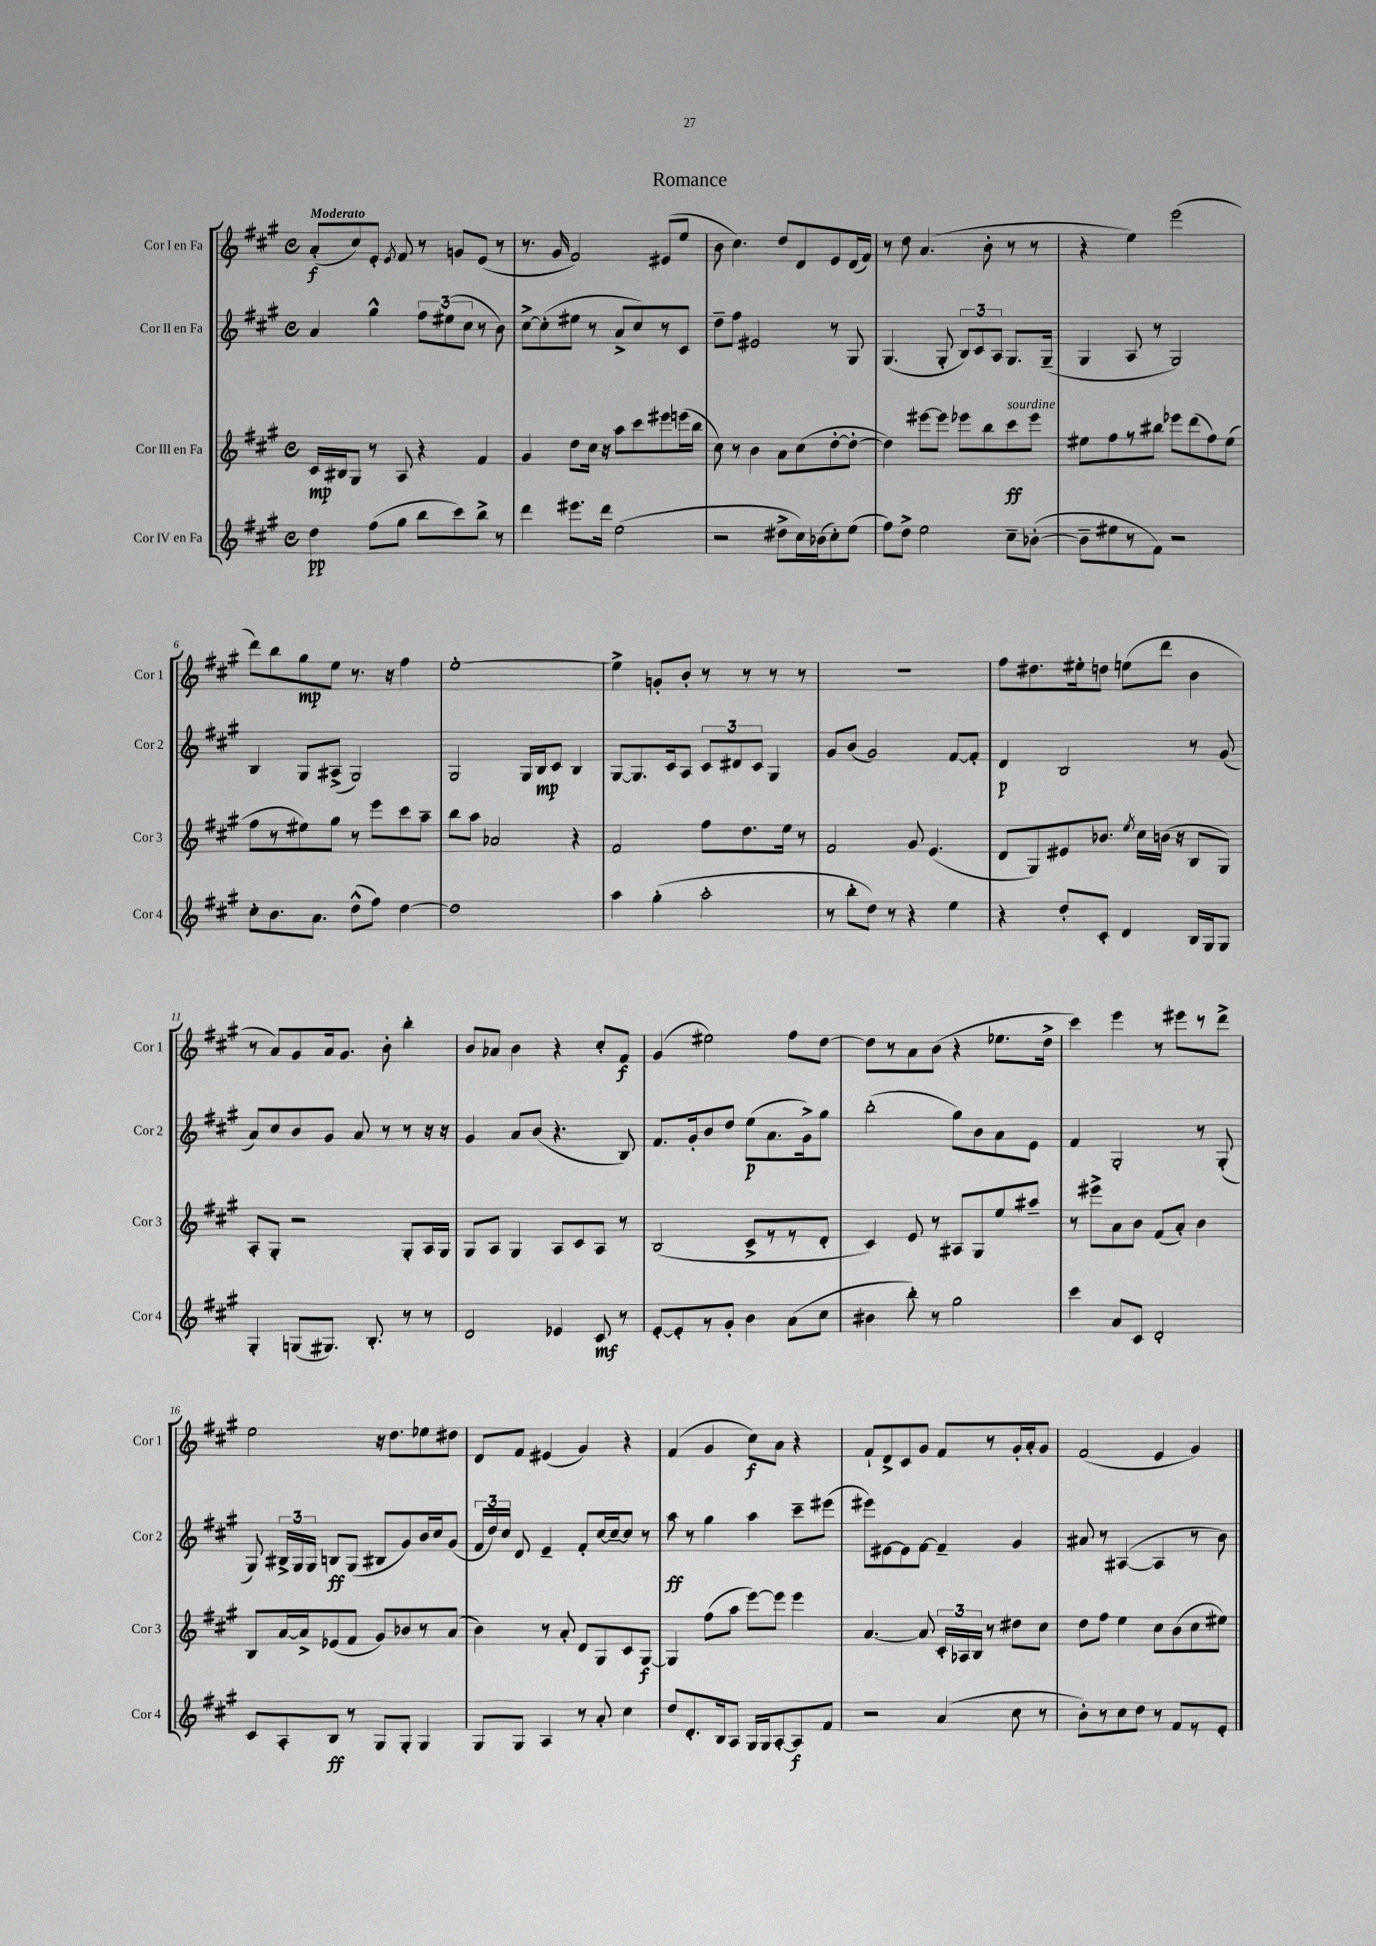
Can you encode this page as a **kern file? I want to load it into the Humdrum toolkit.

**kern	**dynam	**kern	**dynam	**kern	**dynam	**kern	**dynam
*part4	*part4	*part3	*part3	*part2	*part2	*part1	*part1
*staff4	*staff4	*staff3	*staff3	*staff2	*staff2	*staff1	*staff1
*I"Cor IV en Fa	*	*I"Cor III en Fa	*	*I"Cor II en Fa	*	*I"Cor I en Fa	*
*I'Cor 4	*	*I'Cor 3	*	*I'Cor 2	*	*I'Cor 1	*
*clefG2	*	*clefG2	*	*clefG2	*	*clefG2	*
*k[f#c#g#]	*	*k[f#c#g#]	*	*k[f#c#g#]	*	*k[f#c#g#]	*
*M4/4	*	*M4/4	*	*M4/4	*	*M4/4	*
*met(c)	*	*met(c)	*	*met(c)	*	*met(c)	*
=1	=1	=1	=1	=1	=1	=1	=1
!	!	!	!	!	!	!LO:TX:a:B:t=Moderato	!
4dd\	pp	16c#/LL	mp	4a/	.	(8a'/L	f
.	.	16B#X/J	.	.	.	.	.
.	.	8G#/J	.	.	.	8cc#/)	.
(8ff#\L	.	8r	.	4gg#^^\	.	8e'/J	.
.	.	.	.	.	.	8qe/	.
8gg#\J	.	8A/	.	.	.	8f#/	.
8bb\L	.	4r	.	12ff#\L	.	8r	.
.	.	.	.	(12ee#X\	.	.	.
8ccc#\)	.	.	.	.	.	8gn/L	.
.	.	.	.	12cc#\J	.	.	.
8bb^\J	.	4f#/	.	8r	.	(8e/J	.
8r	.	.	.	8b\)	.	8r	.
=2	=2	=2	=2	=2	=2	=2	=2
4ddd\	.	4g#/	.	[8cc#^\L	.	8.r	.
.	.	.	.	(8cc#'\]	.	.	.
.	.	.	.	.	.	16g#/	.
8.eee#X\L	.	8dd\L	.	8ee#X\J	.	2f#/)	.
.	.	16cc#\Jk	.	8r	.	.	.
16ddd\Jk	.	16r	.	.	.	.	.
(2ee\	.	8aa\L	.	8a^/L	.	.	.
.	.	8ccc#\	.	8cc#/)	.	.	.
.	.	8eee#X\	.	8r	.	(8e#X/L	.
.	.	(16eeen\L	.	8c#/J	.	8ee/J	.
.	.	16bb\JJ	.	.	.	.	.
=3	=3	=3	=3	=3	=3	=3	=3
2r	.	8cc#\)	.	8dd~\L	.	8b\	.
.	.	8r	.	8ff#\J	.	4.cc#\)	.
.	.	4b\	.	2e#X/	.	.	.
8dd#X^\L	.	8a\L	.	.	.	8dd/L	.
16cc#\L)	.	(8cc#\	.	.	.	8d/	.
(16b-X\J	.	.	.	.	.	.	.
8cc#'\)	.	[8dd'\	.	8r	.	8e/	.
(8ee\J	.	8dd'\J_	.	8G#/	.	(16d/L	.
.	.	.	.	.	.	16f#/JJ)	.
=4	=4	=4	=4	=4	=4	=4	=4
8ff#\L)	.	4dd\])	.	(4.G#/	.	8r	.
8dd^\J	.	.	.	.	.	8dd\	.
2ee\	.	[8eee#X\L	.	.	.	(4.a/	.
.	.	8eee#\J]	.	8G#'/	.	.	.
.	.	8eee-X\L	.	12B/L)	.	.	.
.	.	.	.	12c#/	.	.	.
.	.	8bb\	.	.	.	8b'\	.
.	.	.	.	12A/J	.	.	.
!	!	!LO:TX:a:i:t=sourdine	!	!	!	!	!
8cc#~\L	.	8ccc#\	ff	8.G#/L	.	8r	.
([8b-X'\J	.	8eee-\J	.	.	.	8r	.
.	.	.	.	(16G#~/Jk	.	.	.
=5	=5	=5	=5	=5	=5	=5	=5
8b-~\L]	.	8ee#X\L	.	4G#/	.	4r	.
8ee#X\	.	8ff#\	.	.	.	.	.
8r	.	8r	.	8A/	.	4ee\)	.
8f#\J)	.	8bb#X\J	.	8r	.	.	.
2r	.	8eee-X\L	.	2G#/)	.	(2eee\	.
.	.	(8ddd\	.	.	.	.	.
.	.	8ff#\)	.	.	.	.	.
.	.	(8ee#\J	.	.	.	.	.
!!LO:LB:g=z
=6	=6	=6	=6	=6	=6	=6	=6
8cc#'\L	.	8ff#\L	.	4B/	.	8ddd\L)	.
8.b\	.	8r	.	.	.	8bb\	.
.	.	8ee#X\)	.	8G#/L	.	8gg#\	mp
8.a\J	.	.	.	.	.	.	.
.	.	8gg#\J	.	(8A#X^/J	.	8ee\J	.
(8dd^^\L	.	8r	.	2G#/)	.	8.r	.
8ff#\J)	.	8eee\L	.	.	.	.	.
.	.	.	.	.	.	16r	.
[4dd\	.	8ccc#\	.	.	.	4ff#\	.
.	.	8aa~\J	.	.	.	.	.
=7	=7	=7	=7	=7	=7	=7	=7
1dd]	.	8bb\L	.	2G#/	.	[1ee'	.
.	.	8aa\J	.	.	.	.	.
.	.	2a-X/	.	.	.	.	.
.	.	.	.	16G#/LL	.	.	.
.	.	.	.	16B/J	mp	.	.
.	.	.	.	8c#/J	.	.	.
.	.	4r	.	4B/	.	.	.
=8	=8	=8	=8	=8	=8	=8	=8
4aa\	.	2f#/	.	[8G#/L	.	4ee^\]	.
.	.	.	.	8.G#/]	.	.	.
(4gg#'\	.	.	.	.	.	8gn'/L	.
.	.	.	.	16c#/k	.	.	.
.	.	.	.	8A/J	.	8b'/J	.
2aa'\	.	8ff#\L	.	12c#/L	.	8r	.
.	.	.	.	12d#X/	.	.	.
.	.	8.dd\	.	.	.	8r	.
.	.	.	.	12c#/J	.	.	.
.	.	.	.	4G#/	.	8r	.
.	.	16ee\Jk	.	.	.	.	.
.	.	8r	.	.	.	8r	.
=9	=9	=9	=9	=9	=9	=9	=9
8r	.	2f#/	.	8g#/L	.	1r	.
8bb'\L	.	.	.	(8b/J	.	.	.
8dd\J)	.	.	.	2g#/)	.	.	.
8r	.	.	.	.	.	.	.
4r	.	8g#/	.	.	.	.	.
.	.	(4.e/	.	.	.	.	.
4ee\	.	.	.	[8f#/L	.	.	.
.	.	.	.	8f#'/J]	.	.	.
=10	=10	=10	=10	=10	=10	=10	=10
4r	.	8d/L	.	4d/	p	8ff#\L	.
.	.	8G#/)	.	.	.	8.dd#X\	.
8dd'/L	.	8e#X/	.	2B/	.	.	.
.	.	.	.	.	.	16ee#X'\k	.
8c#'/J	.	8.b-X/J	.	.	.	8ddn\J	.
4d/	.	.	.	.	.	(8een\L	.
.	.	8qee/	.	.	.	.	.
.	.	16cc#\LL	.	.	.	.	.
.	.	(16bn\JJ	.	.	.	8ddd\J	.
.	.	16r	.	.	.	.	.
16B/LL	.	8B/L	.	8r	.	4b\	.
16G#/J	.	.	.	.	.	.	.
8G#/J	.	8G#/J)	.	(8g#/	.	.	.
!!LO:LB:g=z
=11	=11	=11	=11	=11	=11	=11	=11
4G#'/	.	8A'/L	.	8a/L)	.	8r	.
.	.	8G#'/J	.	8cc#/	.	8a/L)	.
(8Gn/L	.	2r	.	8b/	.	8g#/	.
8.G#X/J)	.	.	.	8g#/J	.	16a/k	.
.	.	.	.	.	.	8.g#/J	.
.	.	.	.	8a/	.	.	.
8.B'/	.	.	.	.	.	.	.
.	.	.	.	8r	.	8b'\	.
8r	.	8G#'/L	.	8r	.	4bb'\	.
8r	.	16A/L	.	16r	.	.	.
.	.	16G#/JJ	.	16r	.	.	.
=12	=12	=12	=12	=12	=12	=12	=12
2d/	.	8G#/L	.	4g#/	.	8b/L	.
.	.	8A/J	.	.	.	8a-X/J	.
.	.	4G#/	.	8a/L	.	4b\	.
.	.	.	.	(8b/J	.	.	.
4e-X/	.	8A/L	.	4.r	.	4r	.
.	.	8c#/	.	.	.	.	.
8c#/	mf	8A/J	.	.	.	8cc#'/L	.
8r	.	8r	.	8B/)	.	8f#/J	f
=13	=13	=13	=13	=13	=13	=13	=13
[8e'/L	.	(2B/	.	8.f#/L	.	(4g#/	.
8e'/]	.	.	.	.	.	.	.
.	.	.	.	16g#'/k	.	.	.
8r	.	.	.	8b/	.	2ee#X\)	.
8g#'/J	.	.	.	8dd/J	.	.	.
4b\	.	8c#^/L	.	(8ee\L	p	.	.
.	.	8r	.	8.a\	.	.	.
(8a\L	.	8r	.	.	.	8ff#\L	.
.	.	.	.	16g#^\k)	.	.	.
8cc#\J	.	8d'/J	.	8gg#\J	.	[8dd\J	.
=14	=14	=14	=14	=14	=14	=14	=14
4b#X\	.	4c#/)	.	(2bb'\	.	8dd\L]	.
.	.	.	.	.	.	8r	.
8bb'\)	.	8e/	.	.	.	8a\	.
8r	.	8r	.	.	.	(8b\J	.
2gg#\	.	8A#X/L	.	8gg#\L)	.	4r	.
.	.	8G#/	.	8b\	.	.	.
.	.	8ee/	.	8a\	.	8.ee-X\L	.
.	.	8aa#X~/J	.	8e\J	.	.	.
.	.	.	.	.	.	16dd^\Jk	.
=15	=15	=15	=15	=15	=15	=15	=15
4ccc#\	.	8r	.	4f#/	.	4ccc#\)	.
.	.	8eee#X^\L	.	.	.	.	.
8a/L	.	8a\	.	2G#'/	.	4eee\	.
8c#/J	.	8b\J	.	.	.	.	.
2d'/	.	(8f#/L	.	.	.	8r	.
.	.	8a'/J)	.	.	.	8eee#X\L	.
.	.	4b\	.	8r	.	8r	.
.	.	.	.	(8G#'/	.	8ddd^\J	.
!!LO:LB:g=z
=16	=16	=16	=16	=16	=16	=16	=16
8c#/L	.	8B/L	.	8G#/)	.	2ee\	.
8A'/	.	[16a/L	.	24B#X^/LL	.	.	.
.	.	.	.	24G#/	.	.	.
.	.	16a^/J]	.	.	.	.	.
.	.	.	.	24G#/JJ	.	.	.
8B/J	ff	(8e-X/	.	8Bn/L	ff	.	.
8r	.	8f#/J	.	(8G#/J	.	.	.
8G#/L	.	8g#/L)	.	8B#X/L	.	16r	.
.	.	.	.	.	.	8.dd\L	.
8G#'/J	.	8b-X/	.	8g#/)	.	.	.
4G#/	.	8r	.	16b/L	.	8ee-X\	.
.	.	.	.	16cc#/J	.	.	.
.	.	(8a/J	.	(8g#/J	.	8dd#X\J	.
=17	=17	=17	=17	=17	=17	=17	=17
8G#/L	.	4b\)	.	24f#/LL	.	8d/L	.
.	.	.	.	24dd/)	.	.	.
.	.	.	.	24cc#/JJ	.	.	.
8G#/J	.	.	.	8d/	.	8f#/J	.
4A/	.	8r	.	4e~/	.	(4e#X/	.
.	.	8a'/	.	.	.	.	.
8r	.	8d/L	.	8f#'/L	.	4g#/)	.
8a'/	.	8G#/	.	[16cc#/L	.	.	.
.	.	.	.	16cc#~/J_	.	.	.
4cc#\	.	8c#/	.	8cc#/J]	.	4r	.
.	.	[8G#/J	f	8r	.	.	.
=18	=18	=18	=18	=18	=18	=18	=18
8dd/L	.	4G#/]	.	8aa\	ff	(4f#/	.
8.d'/	.	.	.	8r	.	.	.
.	.	(8ff#\L	.	4gg#\	.	4g#/	.
16B/k	.	.	.	.	.	.	.
8A/J	.	8aa\J	.	.	.	.	.
16G#/LL	.	[8eee\L)	.	4aa\	.	8cc#\L)	f
16G#/J	.	.	.	.	.	.	.
[8A'/	.	8eee\J]	.	.	.	8a\J	.
8A/]	f	4eee\	.	8ccc#~\L	.	4r	.
8f#/J	.	.	.	(8eee#X\J	.	.	.
=19	=19	=19	=19	=19	=19	=19	=19
2r	.	[4.a/	.	8eee#X\L)	.	8f#`/L	.
.	.	.	.	[8e#X\	.	8d^/	.
.	.	.	.	8e#\]	.	8c#/	.
.	.	8a/]	.	[8f#\J	.	8g#/J	.
(4a/	.	24c#'/LL	.	4f#~/]	.	8f#/L	.
.	.	24A-X/	.	.	.	.	.
.	.	24B/JJ	.	.	.	.	.
.	.	8r	.	.	.	8r	.
8cc#\	.	8dd#X\L	.	4g#/	.	16g#'/L	.
.	.	.	.	.	.	16a'/J	.
8r	.	8cc#\J	.	.	.	8g#/J	.
=20	=20	=20	=20	=20	=20	=20	=20
8b'\L)	.	8dd\L	.	8a#X/	.	(2f#/	.
8r	.	8ff#\J	.	8r	.	.	.
8cc#\	.	4ee\	.	([4A#X/	.	.	.
8dd\J	.	.	.	.	.	.	.
8r	.	8cc#\L	.	4A#/]	.	4e/	.
8f#/L	.	(8b\	.	.	.	.	.
8r	.	8cc#\	.	8r	.	4g#/)	.
8e'/J	.	8ee#X\J)	.	8b\)	.	.	.
==	==	==	==	==	==	==	==
*-	*-	*-	*-	*-	*-	*-	*-
